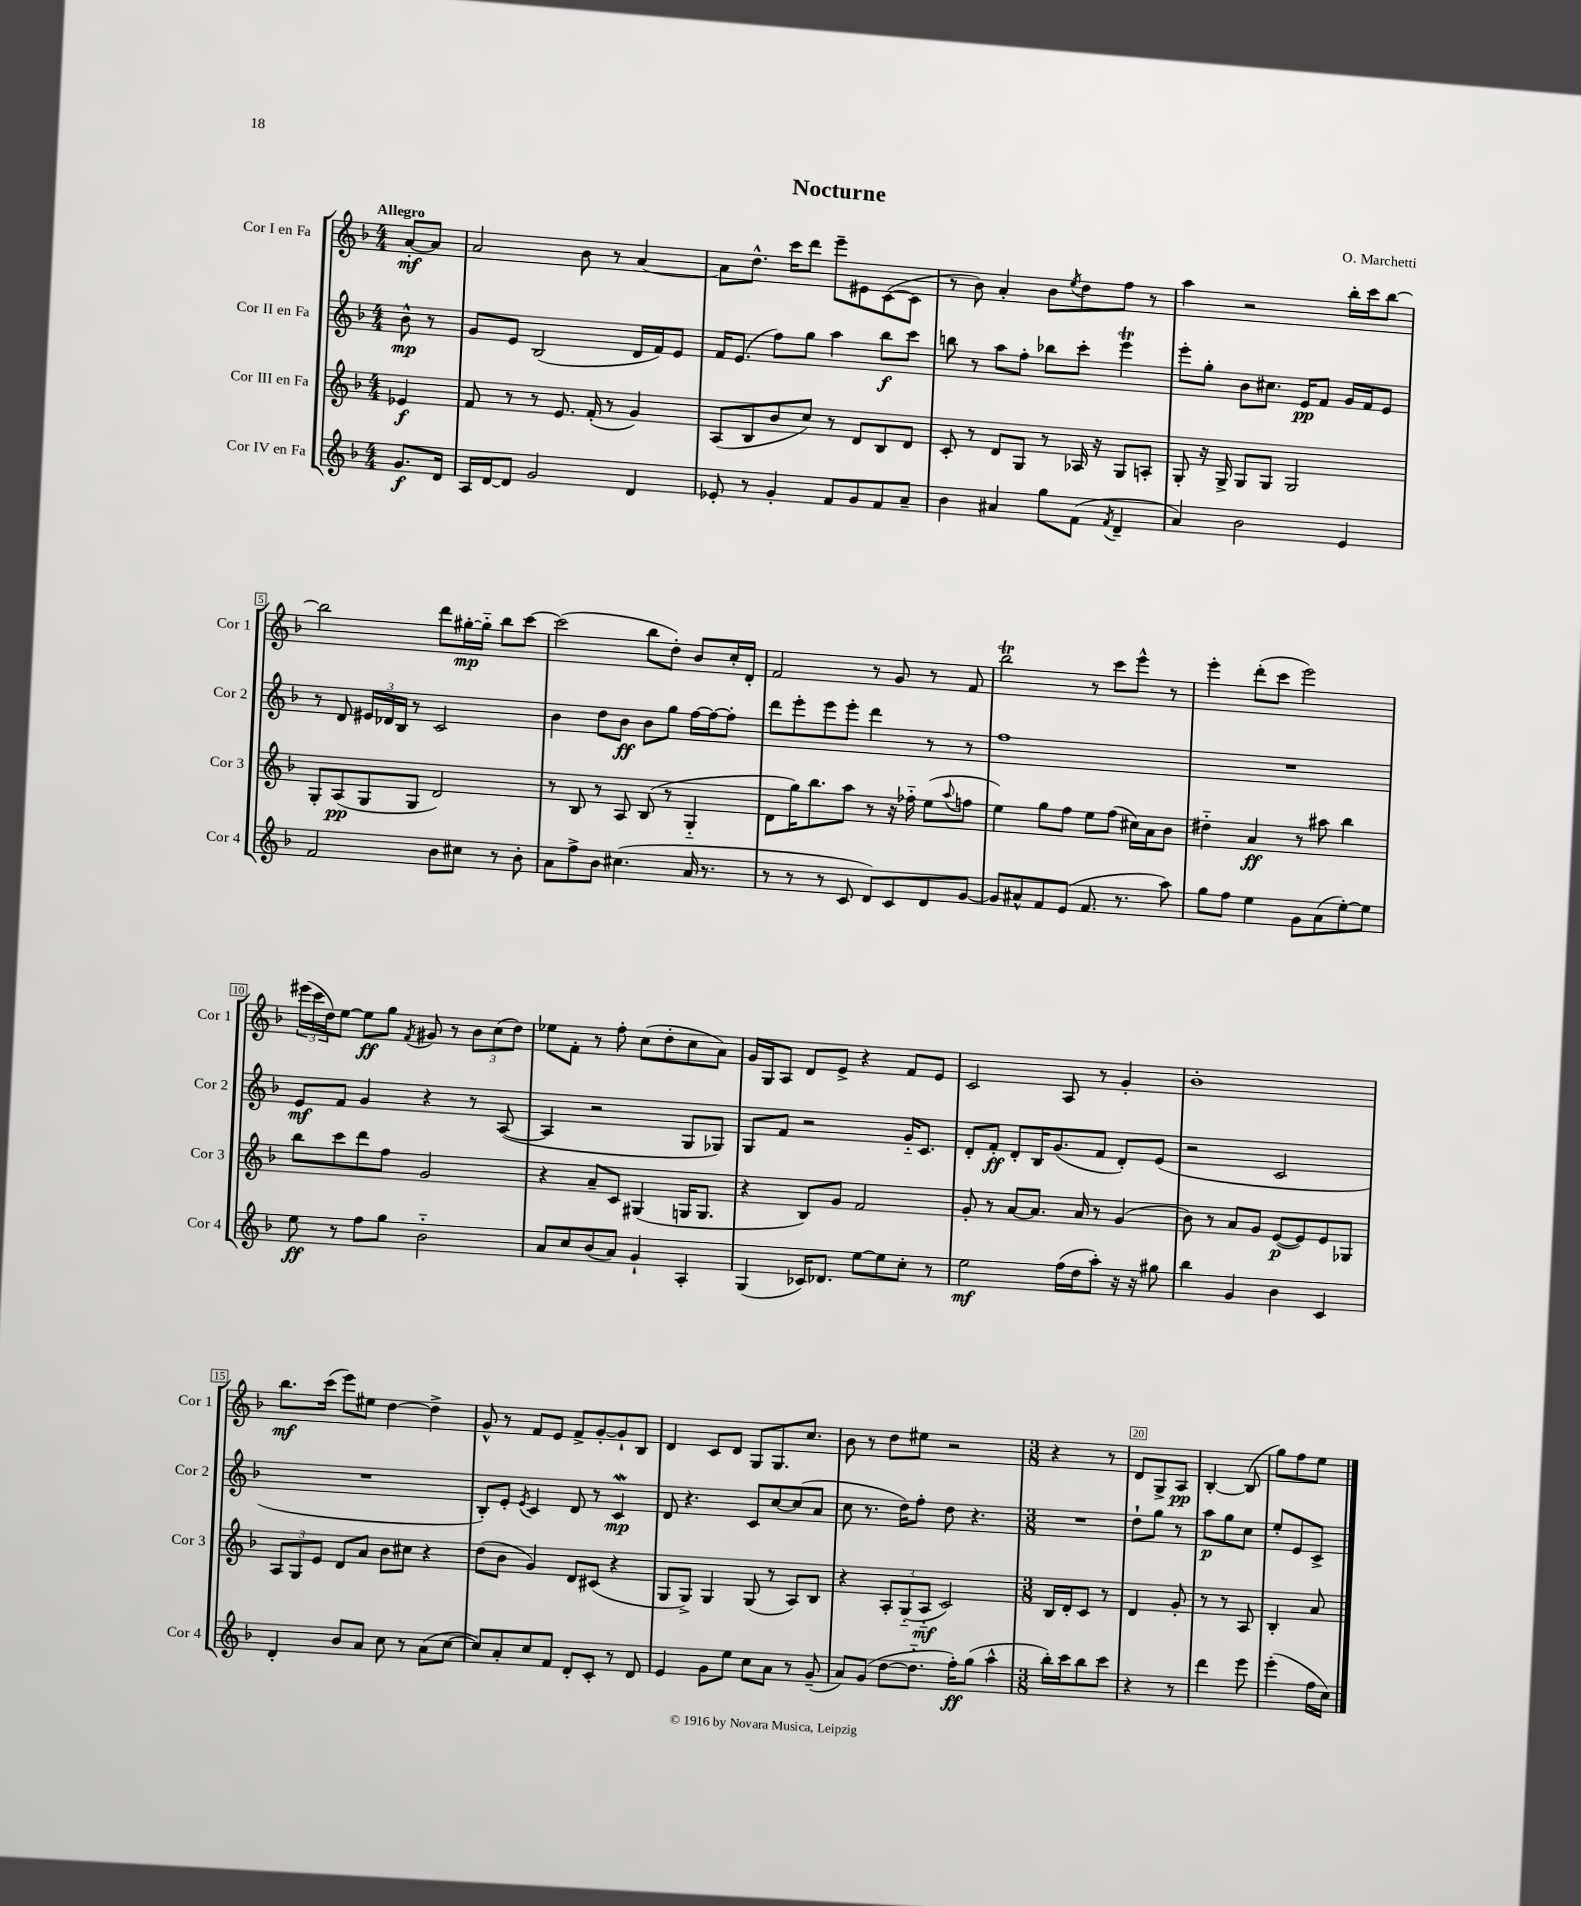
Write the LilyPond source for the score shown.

\header { title = "Nocturne" composer = "O. Marchetti" }
<<
\new StaffGroup <<
\new Staff = "s0" \with { instrumentName = "Cor I en Fa" shortInstrumentName = "Cor 1" } {
    \clef treble \key f \major \numericTimeSignature \time 4/4 \partial 4 \tempo "Allegro"
    a'8~-.\mf a'8 |
    a'2 bes'8 r8 a'4~ |
    a'8 d''8.-^ c'''16 d'''8 e'''8-- eis'8 c'8~( c'8 |
    r8 bes'8) a'4-. bes'8 \acciaccatura { e''8 } d''8 f''8 r8 |
    a''4 r2 bes''16-. c'''16 bes''8~ |
    bes''2 d'''8 gis''16~-.\mp gis''16-_ bes''8 c'''8~ |
    c'''2( bes''8 d''8-.) bes'8 c''16-. d'16-. |
    f'2 r8 g'8 r8 f'8 |
    bes''2\trill r8 c'''8 e'''8-^ r8 |
    e'''4-. d'''8-.( c'''8 e'''2) |
    \tuplet 3/2 { eis'''16( c'''16 d''16) } e''8~ e''8\ff g''8 \acciaccatura { f'8 } gis'8 r8 \tuplet 3/2 { bes'8 c''8( d''8) } |
    ees''8 f'8-. r8 f''8-. c''8( d''8-. c''8 a'8) |
    g'16 g16 a8 d'8 e'8-> r4 f'8 e'8 |
    c'2 a8 r8 g'4-. |
    bes'1-. |
    bes''8.\mf c'''16( e'''8) eis''8 d''4~ d''4-> |
    g'8-^ r8 f'8 e'8 f'8-> g'8~-. g'8-! bes8 |
    d'4 c'8 d'8 g8 g8. c''8. |
    bes'8 r8 d''8 eis''8 r2 |
    \numericTimeSignature \time 3/8 r4 r8 |
    d'8 g8-> a8\pp |
    bes4~-. bes8( |
    g''8) f''8 e''8 \bar "|." |
}
\new Staff = "s1" \with { instrumentName = "Cor II en Fa" shortInstrumentName = "Cor 2" } {
    \clef treble \key f \major \numericTimeSignature \time 4/4 \partial 4
    bes'8-^\mp r8 |
    g'8 e'8 bes2( d'16 f'16) e'8 |
    f'16 e'8.( f''8) g''8 a''4 bes''8\f c'''8 |
    b''8 r8 a''8 f''8-. bes''8 c'''8-. e'''4\trill |
    e'''8-. g''8-. bes'8 cis''8. e'16\pp f'8 g'16 f'16 e'8 |
    r8 d'8 \tuplet 3/2 { eis'16 des'16 bes16 } r8 c'2 |
    bes'4 d''8 bes'8\ff bes'8 g''8 f''16~ f''16~ f''8-. |
    d'''8 e'''8-. e'''8 e'''8-. d'''4 r8 r8 |
    f''1 |
    R1 |
    e'8\mf f'8 g'4 r4 r8 a8~( |
    a4 r2 g8 ges8) |
    g8 f'8 r2 g'16-_ c'8. |
    d'8-. f'8-.\ff d'8-. bes16 g'8.( f'8 d'8-.) e'8( |
    r2 c'2 |
    R1 |
    bes8-.) e'8-. \acciaccatura { e'8 } c'4 d'8 r8 c'4\mordent\mp |
    d'8 r4. c'8 c''8~ c''8( a'8 |
    c''8 r8. d''16) f''8-. d''8 r4. |
    \numericTimeSignature \time 3/8 R4. |
    d''8-! g''8 r8 |
    a''8\p g''8 c''8 |
    e''8-. e'8 c'8-> \bar "|." |
}
\new Staff = "s2" \with { instrumentName = "Cor III en Fa" shortInstrumentName = "Cor 3" } {
    \clef treble \key f \major \numericTimeSignature \time 4/4 \partial 4
    ees'4\f |
    f'8 r8 r8 e'8. f'16-.( r8 g'4) |
    a8( bes8 bes'8 c''8) r8 d'8 bes8 d'8 |
    c'8-. r8 d'8 g8 r8 aes16 r16 g8 a8-. |
    g8-. r16 g16-> g8 g8 g2 |
    g8-. a8\pp( g8 g8 d'2) |
    r8 bes8 r8 a8 bes8( r8 g4-_ |
    d'8 g''16) bes''8. a''8 r8 r16 fes''16-_ e''8( \appoggiatura { a''8 } f''8 |
    e''4) g''8 f''8 e''8 f''8( cis''16) a'16 bes'8 |
    dis''4-_ a'4\ff r8 ais''8 bes''4 |
    bes''8 c'''8 d'''8 f''8 g'2 |
    r4 a'8-- c'8 gis4( g16 g8. |
    r4 bes8) g'8 f'2 |
    g'8-. r8 a'8~ a'8. a'16 r8 g'4( |
    bes'8) r8 a'8 g'8 e'8~\p( e'8) e'8 ges8 |
    \tuplet 3/2 { a8 g8 e'8 } d'8 a'8 bes'8 cis''8 r4 |
    d''8( bes'8 g'4) d'8 cis'8( r4 |
    g8 g8->) g4 g8( r8 a8) bes8 |
    r4 \tuplet 3/2 { a8-. g8-_( a8-_\mf } c'2) |
    \numericTimeSignature \time 3/8 bes16 d'16-. c'8 r8 |
    d'4 g'8-. |
    r8 r8 a8 |
    bes4-. a'8 \bar "|." |
}
\new Staff = "s3" \with { instrumentName = "Cor IV en Fa" shortInstrumentName = "Cor 4" } {
    \clef treble \key f \major \numericTimeSignature \time 4/4 \partial 4
    g'8.\f d'16 |
    a16 d'16~ d'8 g'2 d'4 |
    ees'8-. r8 g'4-. f'8 g'8 f'8 a'8-- |
    bes'4 ais'4 g''8 f'8( \acciaccatura { f'8 } d'4-- |
    a'4) bes'2 e'4 |
    f'2 bes'8 cis''8 r8 bes'8-. |
    a'8 f''8-> bes'8 cis''4.( a'16 r8. |
    r8 r8 r8 c'8 d'8) c'8 d'8 g'8~ |
    g'8 ais'8-^ f'8 e'8( f'8. r8. a''8) |
    g''8 f''8 e''4 g'8 a'8( e''8~-.) e''8 |
    e''8\ff r8 f''8 g''8 bes'2-_ |
    a'8 c''8 bes'8( a'8) g'4-! a4-. |
    g4( ces'16) des'8. e''8~ e''8 c''8-. r8 |
    e''2\mf f''16( d''16 a''8-.) r16 r16 gis''8 |
    bes''4 g'4 bes'4 c'4 |
    d'4-. bes'8 a'8 c''8 r8 a'8( c''8~ |
    c''8) a'8-. c''8 f'8 d'8-. c'8-. r8 d'8 |
    e'4 g'8 e''8 c''8 a'8 r8 g'8--( |
    a'8) g'8( d''8~ d''8.-_ f''16-.\ff) g''8( a''4-^ |
    \numericTimeSignature \time 3/8 bes''16-.) c'''16 bes''8 c'''8 |
    r4 r8 |
    d'''4 e'''8 |
    e'''4-.( f''16 c''16) \bar "|." |
}
>>
>>
\layout { \context { \Score \override BarNumber.break-visibility = ##(#f #t #t) barNumberVisibility = #(every-nth-bar-number-visible 5) \override BarNumber.stencil = #(make-stencil-boxer 0.1 0.3 ly:text-interface::print) } }
